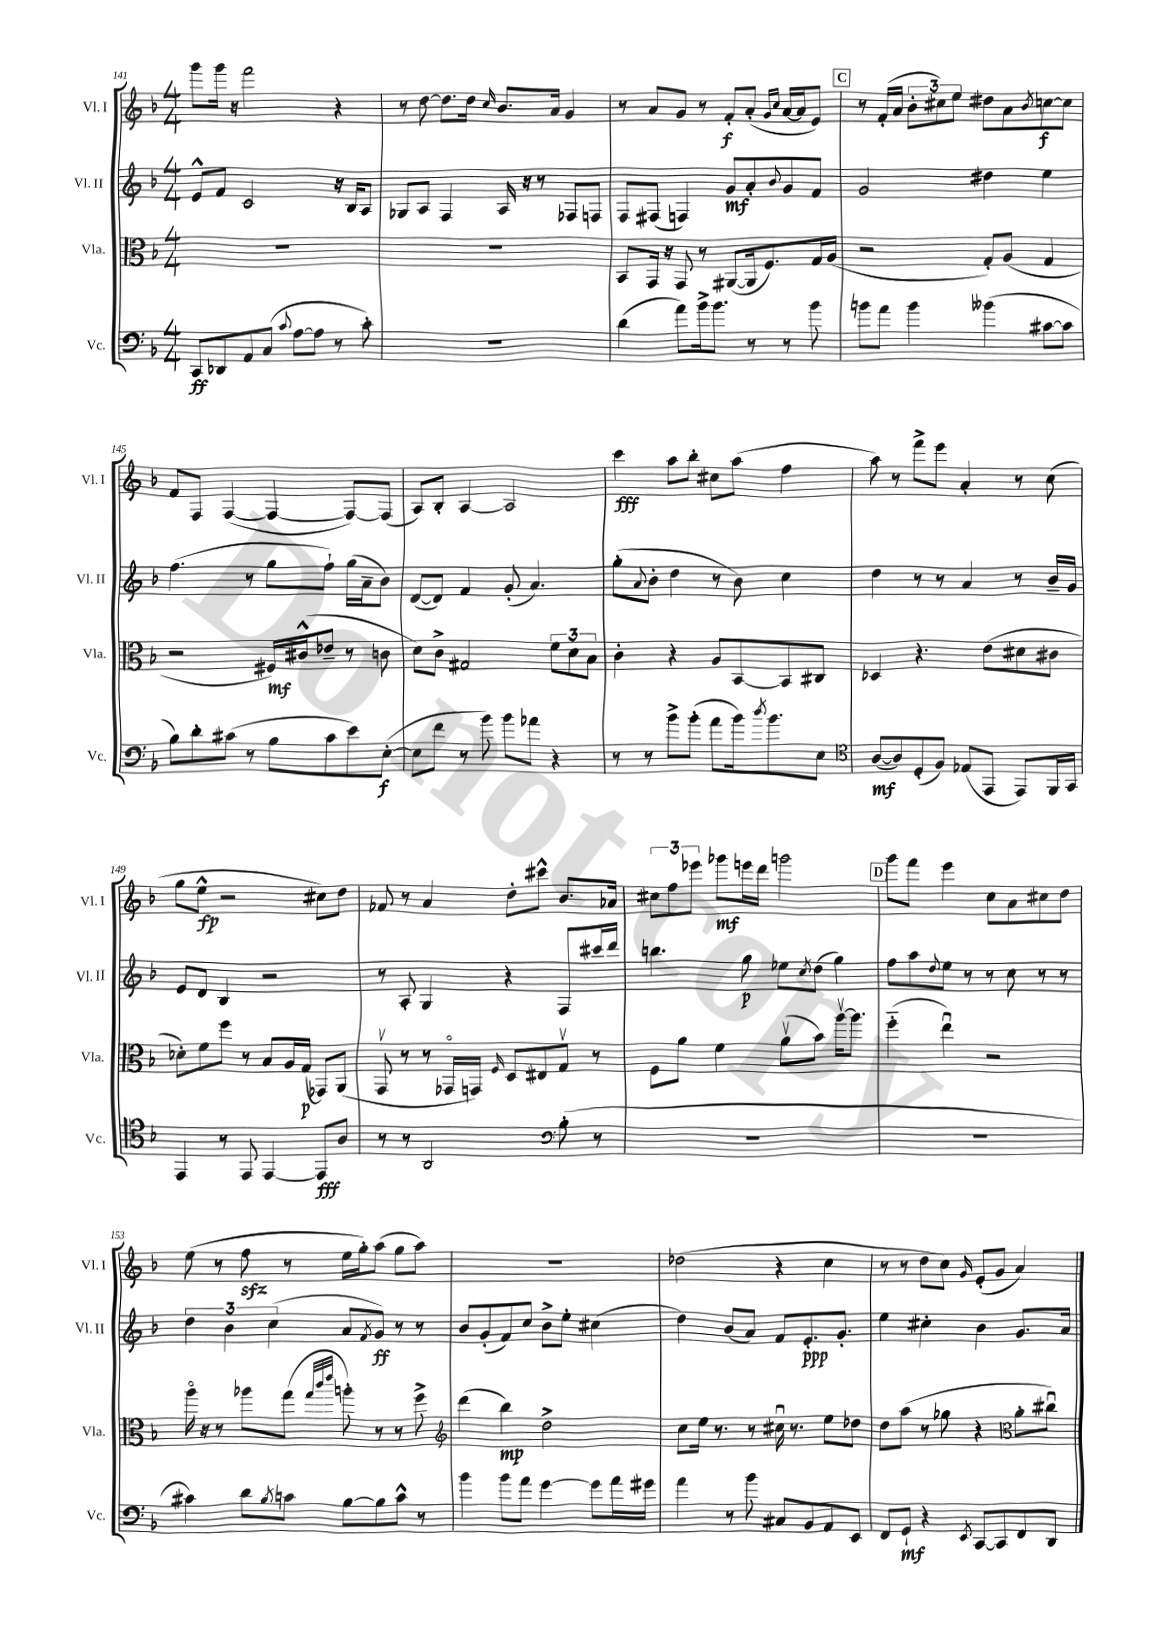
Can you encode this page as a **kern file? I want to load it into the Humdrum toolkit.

**kern	**kern	**kern	**kern
*staff4	*staff3	*staff2	*staff1
*clefF4	*clefC3	*clefG2	*clefG2
*k[b-]	*k[b-]	*k[b-]	*k[b-]
*M4/4	*M4/4	*M4/4	*M4/4
8CC/L	1r	8e^^/L	8ggg\L
8DD-/	.	8f/J	16ggg\Jk
.	.	.	16r
8AA/	.	2c/	2fff\
(8C/J	.	.	.
8qqc/	.	.	.
[8A\L	.	.	.
8A\]J	.	.	.
8r	.	16r	4r
.	.	16B-/LK	.
8c'\)	.	8A/J	.
=	=	=	=
1r	1r	8G-/L	8r
.	.	8A/J	[8dd\
.	.	4F/	8.dd\]L
.	.	.	16dd\Jk
.	.	.	16qqcc/
.	.	16A/	8.b-/L
.	.	16r	.
.	.	8r	.
.	.	.	16a/Jk
.	.	8F-/L	4g/
.	.	8F/J	.
=	=	=	=
(4d\	8BB-/L	8F/L	8r
.	16GG/Jk	(8F#/J	8a/L
.	16r	.	.
8a\L)	8GG/	4F/)	8g/J
16b-^\k	8r	.	8r
8.b-\J	.	.	.
.	([8AA#/L	8g/L	8f'/L
8r	16AA#/]k	8a'/	(8a'/J
.	8.F/)	.	.
.	.	.	16qqg/LL
.	.	8qqb-/	16qqcc/JJ
8r	.	8g/	[16a/LL
.	.	.	16a/]J
8b-\	16G/L	8f/J	8e/J)
.	(16A/JJ	.	.
=	=	=	=
8b\L	2r	2g/	8r
8a\J	.	.	(16f'/LL
.	.	.	16a/JJ
4b\	.	.	12b-'\L
.	.	.	12cc#\)
.	.	.	12ee\J
(4b--\	8G'/L)	4dd#\	8dd#\L
.	(8A/J	.	8a\
.	.	.	8qb-/
[8c#\L	4G/	4ee\	[8cc\
8c#\]J	.	.	8cc\]J
=	=	=	=
8B-\L)	2r	(4.ff\	8f/L
8d'\	.	.	8F/J
(8c#\J	.	.	([4F/
8r	.	8r	.
8B-\L	16F#/LL)	8gg\L	4F/_
.	(16c#^^/J	.	.
8c#\	8e-~/J	8ff`\J)	.
8e\)	8r	(16gg\LL	8F/_L)
.	.	16a~\J	.
([8E'\J	8c\	8b-\J)	(8F/]J
=	=	=	=
8E\]L	8d\L)	([8d/L	8A/L)
8f\J	8c^\J	8d/]J)	8B-'/J
8r	2G#/	4f/	[4A/
8b-\)	.	.	.
8b-\L	.	(8g'/	2A/]
8a-\J	.	4.a/)	.
4r	12f\L	.	.
.	12d\	.	.
.	12B-\J	.	.
=	=	=	=
8r	4c'\	(8gg'\L	4ccc\
.	.	8qqa/	.
8r	.	8b-'\J	.
8b-^\L	4r	4dd\	8aa\L
(8b-'\J	.	.	8bb-'\J
8a\L	8A/L	8r	8cc#\L
16b-\k)	[8BB-/	8b-\)	(8aa\J
8qdd/	.	.	.
8.b-\	.	.	.
.	8BB-/]	4cc\	4ff\
8E\J	8C#/J	.	.
=	=	=	=
*clefC4	*	*	*
([8A/L	4D-/	4dd\	8aa\)
8A/])	.	.	8r
(8D'/	4.r	8r	8fff^\L
8F/J)	.	8r	8eee\J
(8E-/L	.	4a/	4a'/
8EE/J	(8e\L	.	.
8EE/L)	8d#\	8r	8r
16FF/L	8c#\J	16b-~/LL	(8cc\
16GG/JJ	.	16g/JJ	.
=	=	=	=
4EE/	8d-'\L)	8e/L	8gg\L
.	8f\	8d/J	8ee^^\J
8r	8ff\J	4B-/	2r
8EE/	8r	.	.
[4EE/	8B-/L	2r	.
.	16A/L	.	.
.	(16G/JJ	.	.
8EE/]L	8GG-/L)	.	8cc#\L)
8A/J	(8AA/J	.	8dd\J
=	=	=	=
8r	8GGv/	8r	8f-/
8r	8r	8A'/	8r
2AA/	8r	4G/	4a/
.	16GG-o/LL	.	.
.	16GG/JJ)	.	.
.	16qqF/	.	.
.	8D/L	4r	8dd'\L
.	8E#/	.	8ccc#^^\J
*clefF4	*	*	*
(8B-'\	8Gv/J	8F/L	8.b-/L
8r	8r	16ccc#/L	.
.	.	16ddd/JJ	16a-/Jk
=	=	=	=
1r	8F\L	4.bb\	12cc#\L
.	.	.	12ff\
.	8a\J	.	.
.	.	.	12eee-\J
.	4f\	.	8ggg-\L
.	.	8gg\	16eee\L
.	.	.	16ddd\JJ
.	(8av\L	8ee-\L	2ggg\
.	.	8qcc/	.
.	8b-\J)	(8dd\J	.
.	[16aav\LK	4gg\)	.
.	8.aa\]J	.	.
=	=	=	=
1r	(4ff'~\	8ff\L	8ggg\L
.	.	8aa\	8fff\J
.	.	8qqdd/	.
.	4eeu\)	8ee\J	4eee\
.	.	8r	.
.	2r	8r	8cc\L
.	.	8cc\	8a\
.	.	8r	8cc#\
.	.	8r	8dd\J
=	=	=	=
4c#\)	16aao\	6dd\	(8ee\
.	16r	.	.
.	8r	.	8r
.	.	6b-\	.
8d\L	8aa-\L	.	8ff\
.	.	(6cc\	.
8qB-/	.	.	.
8c\J	(8gg\J	.	8r
.	32qqgg/LLL	.	.
.	32qqccc/	.	.
.	32qqeee/JJJ	.	.
[8B-\L	8aa'\)	8a/L	16ee\LL
.	.	.	16gg'\J)
.	.	8qf/	.
8B-\]	8r	8g/J)	(8aa\J
8c^^\J	8r	8r	8gg\L
8r	8ff^\	8r	8aa\J)
=	=	=	=
*	*clefG2	*	*
4b-\	(4ddd\	8b-/L	1r
.	.	(8g'/	.
8b-\L	4bb-\)	8f/)	.
8a\J	.	8cc/J	.
[4g\	2dd^\	8b-^\L	.
.	.	8ee'\J	.
8g\]L	.	(4cc#\	.
16a\L	.	.	.
16g#\JJ	.	.	.
=	=	=	=
4a\	8cc\L	4dd\)	(2dd-\
.	16ee\Jk	.	.
.	8.r	.	.
8r	.	(8b-/L	.
8b-\	8r	8a/J)	.
8C#/L	16cc#u\	8f/L	4r
.	8.r	.	.
8BB-/	.	8.e'/	.
8AA/	8ee\L	.	4cc\
.	.	8.g'/J	.
8EE/J	8dd-\J	.	.
=	=	=	=
8FF/L	8dd\L	4ee\	8r
8GG`/J	(8aa\J	.	8r
4r	8r	4cc#'\	8dd\L
.	8gg-\	.	8cc\J)
8qEE/	.	.	16qqg/
[8CC/L	4r	4b-\	(8e'/L
8CC/]	.	.	8g/J
*	*clefC3	*	*
8FF/	8a'\L	8.g/L	4a/)
8DD/J	8cc#u\J)	.	.
.	.	16a/Jk	.
==	==	==	==
*-	*-	*-	*-
